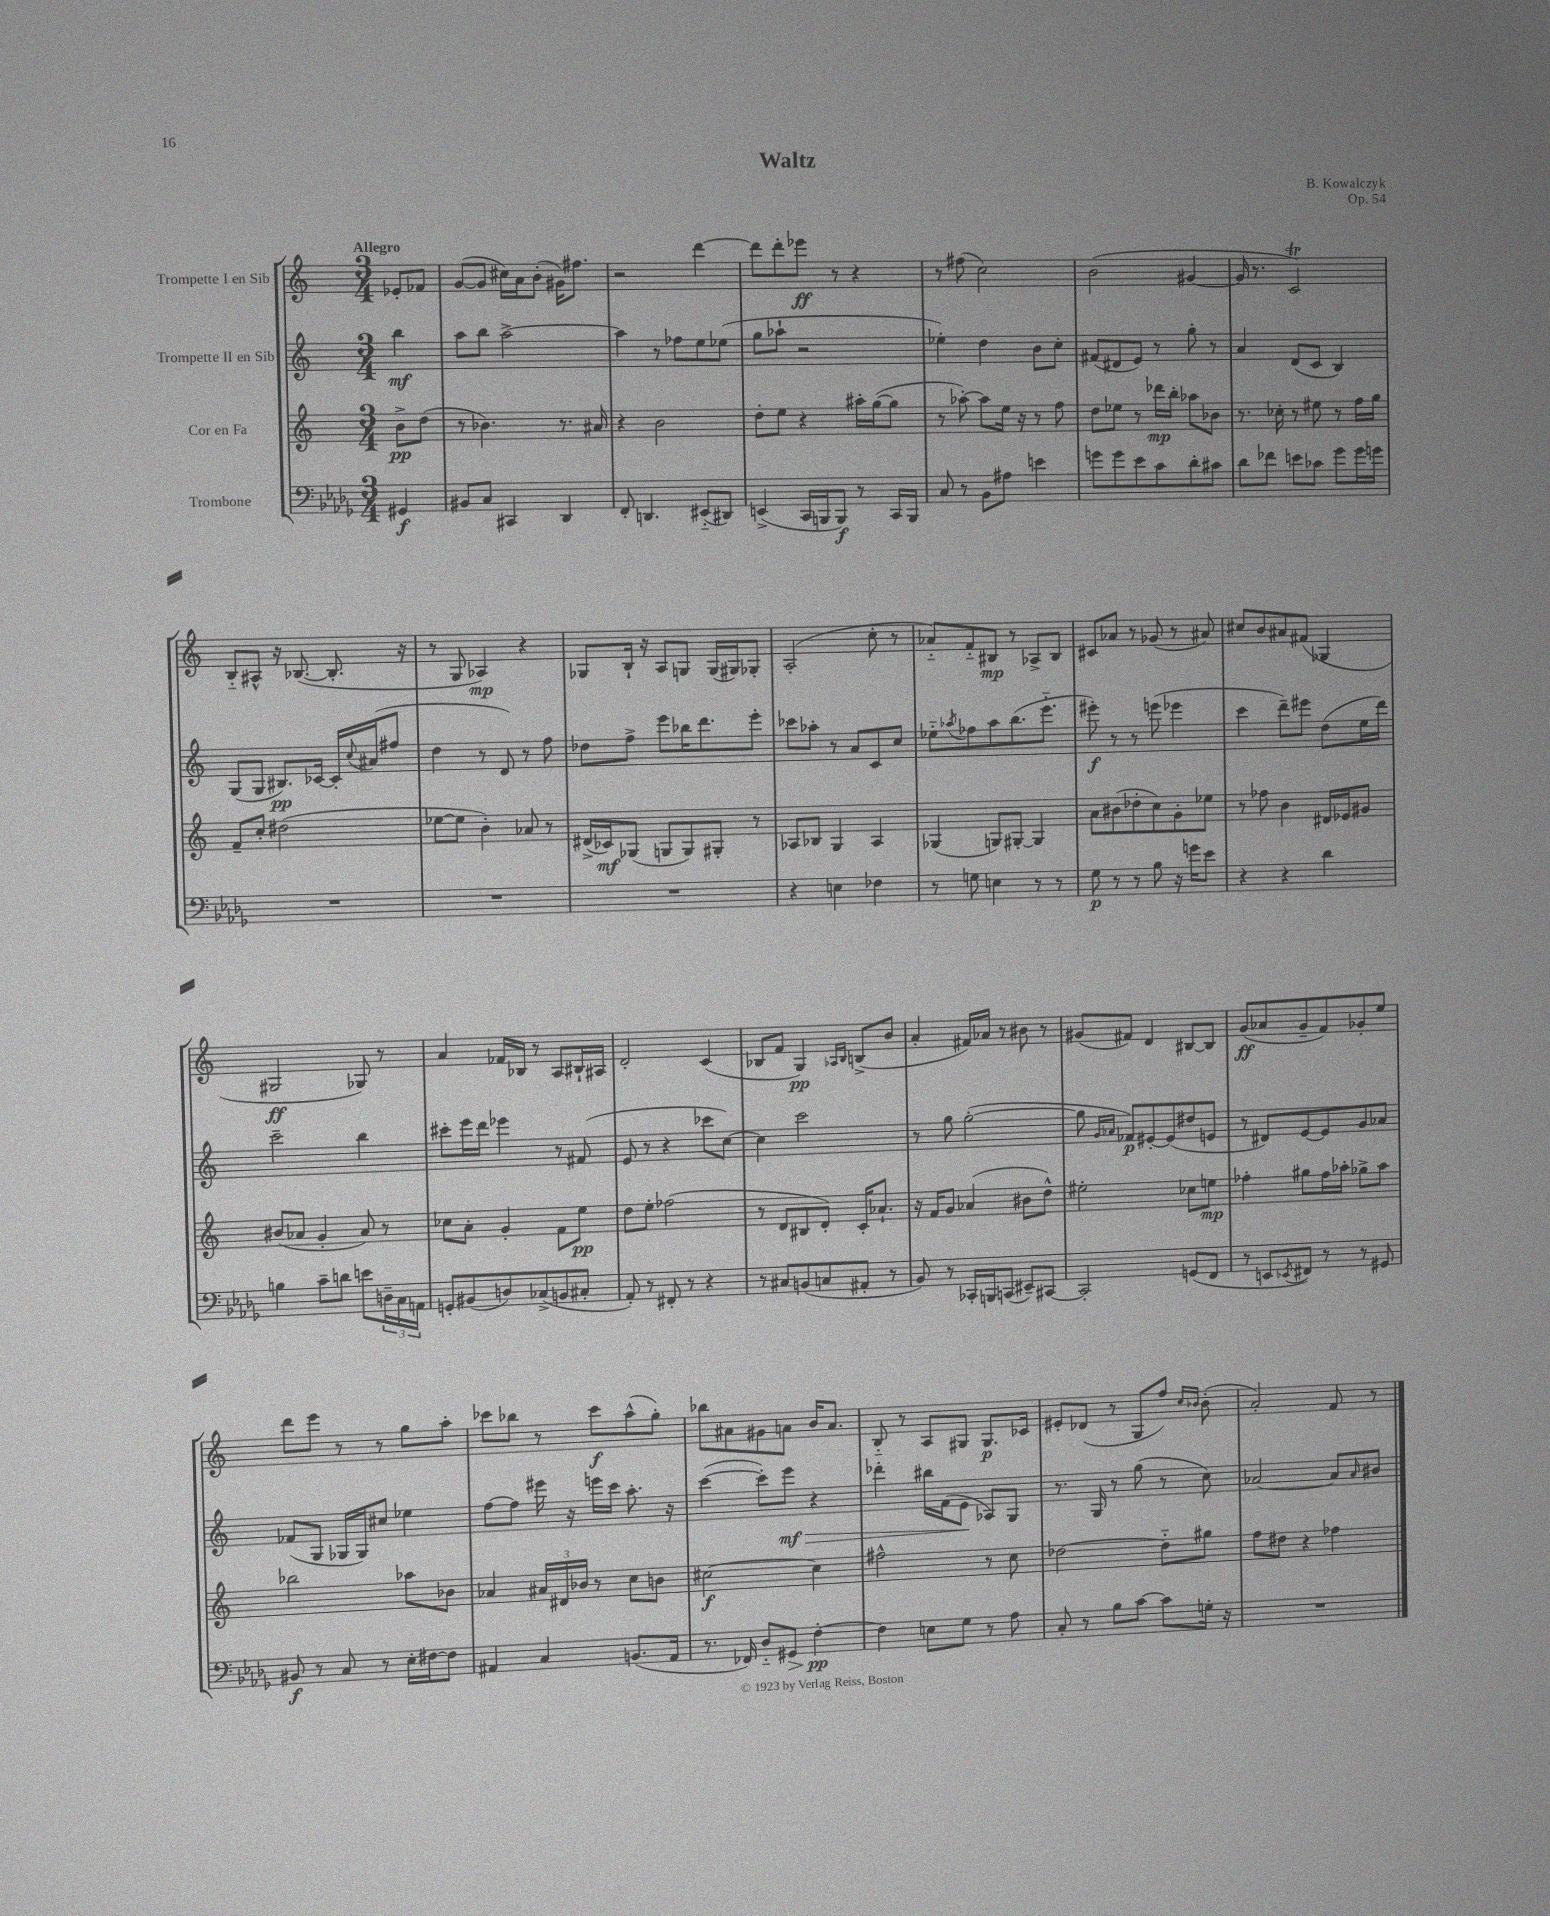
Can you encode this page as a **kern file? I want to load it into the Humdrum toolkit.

**kern	**kern	**kern	**kern
*staff4	*staff3	*staff2	*staff1
*clefF4	*clefG2	*clefG2	*clefG2
*k[b-e-a-d-g-]	*k[]	*k[]	*k[]
*M3/4	*M3/4	*M3/4	*M3/4
4GG#	8b^	4bb	8e-'
.	(8dd	.	8f-
=	=	=	=
8BB#	8r	8aa	([8g
8C	4.b-)	8bb	8g]
4CC#	.	[2aa^	16cc#)
.	.	.	16a
.	.	.	(8b'
4DD-	8.r	.	16g#)
.	.	.	8.ff#
.	16a#	.	.
=	=	=	=
8FF'	4r	4aa]	2r
4.DD	.	.	.
.	2b	8r	.
.	.	8ff-	.
(8EE#'~	.	8ee	[4ddd
8DD#)	.	(8ee-	.
=	=	=	=
(4EE^	8dd'	8gg	8ddd]
.	8ee	8aa-`	8ddd'
16CC	4r	2r	8eee-
16BBB	.	.	.
8BBB)	.	.	8r
8r	16aa#'	.	4r
.	([16gg	.	.
16CC	8gg]	.	.
16BBB	.	.	.
=	=	=	=
8C	8r	4ee-')	8r
8r	[8aa-')	.	(8ff#
8BB-	8aa-]	4dd	2cc)
8A#	16ee	.	.
.	16r	.	.
4e	8r	8b	.
.	8ff	8cc'	.
=	=	=	=
8g	8dd	(8f#	(2b
8g	8ee-	8d#	.
8e-	8r	8e)	.
8c	16ddd-	8r	.
.	16bb'	.	.
8d-'	8aa-	8gg'	[4g#
8c#	8b-	8r	.
=	=	=	=
8d-	8.r	4a	16g#]
.	.	.	8.r
8f-	.	.	.
.	16cc-'	.	.
8e	8r	(8d	2c)
8c-	8ee#	8c	.
8g-	8r	4B)	.
16g-	16ff	.	.
16g	16gg	.	.
=	=	=	=
2.r	8f~	(8G	8B'~
.	8cc'	8G	8A#^^
.	(2dd#	8.B#)	16r
.	.	.	([8.B-
.	.	[16c-	.
.	.	16c-']	8.B-']
.	.	8qqcc	.
.	.	(16a#	.
.	.	8ff#	.
.	.	.	16r
=	=	=	=
2.r	[8ee-	4dd	8r
.	8ee-]	.	8G
.	4b')	8r	4A-)
.	.	8d)	.
.	8a-	8r	4r
.	8r	8ff	.
=	=	=	=
2.r	(16d#^	8dd-	8G-
.	16c-)	.	.
.	(8G-	8ff^	16B`
.	.	.	16r
.	8G	8eee	8A
.	8G)	16bb-	8G
.	.	8.ddd	.
.	8G#'	.	(16G
.	.	.	16G#)
.	8r	8eee'	8G-'
=	=	=	=
4r	8A-	8ccc-	(2A'
.	8B-	8aa-'	.
4E	4G	8r	.
.	.	8a	.
4F-	4A-	8c	8cc'
.	.	8cc	8r
=	=	=	=
8r	(4G-	8ee-'~	8a-'~)
.	.	8qaa-	.
8G	.	8ff-	8f'~
4E	8G)	8aa-	8B#
.	[8G#'	(8.bb	8r
8r	4G#]	.	8A-^
.	.	8.eee'~	.
8r	.	.	8B#
=	=	=	=
8G-	8a	8eee#')	8c#
8r	(8b#	8r	8a-
8r	8dd-'	8r	8r
8B-	8cc)	(8eee	(8g-
16r	8g'	4eee-	8r
16g	.	.	.
8e-	8ee-	.	8a#)
=	=	=	=
4r	8r	4ccc	8cc#
.	8ff-	.	8b
4r	4b	8ddd~)	8a#
.	.	8eee#	(8f#
4d-	16d#	(8dd	4G-
.	16e-	.	.
.	8g#	16ee	.
.	.	16ddd)	.
=	=	=	=
4B	(8b#	2ccc~	2G#
.	8a-	.	.
8c~	4g'	.	.
8d	.	.	.
8e	8a-)	4bb	8G-)
24D~	8r	.	8r
24C	.	.	.
24AA	.	.	.
=	=	=	=
8GG'	8cc-	8ccc#'	4a
(8BB#	8a'	16eee	.
.	.	16ddd	.
8D)	4g'	4eee-	16f-
.	.	.	16B-
(8C-^	.	.	8r
8BB	8f	8r	8A
8C#'	8ee	(8f#	16B#`
.	.	.	16A#
=	=	=	=
8AA-')	8dd	8e	2d'
8r	8ee'	8r	.
8FF#'	(2ff-	4r	.
8r	.	.	.
4r	.	8ccc-	(4c
.	.	[8cc)	.
=	=	=	=
8r	8r	4cc]	8B-
8C#	8d	.	8f
(8BB	8B#	2ccc	4G)
8C	8d')	.	.
.	.	.	16qqA-
.	.	.	16qqB-
8AA#'	16c'	.	(8B^
.	8.a-`	.	.
8r	.	.	8b
=	=	=	=
8BB-)	16r	8r	4a'
.	16f	.	.
8r	8g	8gg	.
16CC-'	(4a-	([2gg'	16f#)
16BBB	.	.	16a-
(8CC	.	.	8r
8EE#~)	8b#	.	8b#
[8CC#	8dd^^)	.	8r
=	=	=	=
2CC#']	2ee#'	8gg]	(8g#
.	.	16qqg	.
.	.	16qqa-	.
.	.	8f-)	8f#)
.	.	[8e#'	4d
.	.	(8e#]	.
(8GG	8cc-	8dd#	[8B#
8FF	8ee	8e	8B#]
=	=	=	=
8r	4ff-'	8r	(8g
8EE	.	8d#)	8a-
8qEE-	.	.	.
8FF#)	8gg#	[8e	8g~
8r	16ff-	8e]	8f)
.	16aa-'	.	.
8r	8gg-^	8g	8g-'
8GG#	8aa-	8a-	8ee
=	=	=	=
8BB#	2bb-	(8f-	8ddd
8r	.	8G	8eee
8C	.	16G-	8r
.	.	16G-)	.
8r	.	8cc#	8r
16E-'	8aa-	4ee-	8gg
[16F#	.	.	.
8F#]	8b-	.	8aa'
=	=	=	=
4AA#	4a-	[8ff	8ccc-
.	.	8ff]	8bb-
4C	24a#	16eee#	8r
.	24d#	.	.
.	.	16r	.
.	24b-	.	.
.	8r	16eee	8ccc-
.	.	16ccc	.
(8.BB	8cc	8.aa'	(8aa^^
.	8b	.	8gg')
16AA#	.	16r	.
=	=	=	=
8.r	[2cc#	([4ccc	8bb-
.	.	.	8a#
16FF-)	.	.	.
8D-'~	.	8ccc'])	8g#
8GG#	.	8eee	8a
[4F'	4cc#]	4r	16b
.	.	.	8.a
=	=	=	=
4F]	2ff#^^	4ddd-'	8B'~
.	.	.	8r
8E	.	16bb#	8A
.	.	(16f	.
8G-	.	8e	8G#
8r	8r	8A-)	8.G#
8A-	8cc	8G	.
.	.	.	16c-
=	=	=	=
8C'	[2dd-	8.r	8e#'
8r	.	.	(8d-
.	.	16G	.
8B-	.	8r	8r
[8c	.	(8gg	8G
8c]	8dd-'~]	8r	8ff)
.	.	.	16qqcc
.	.	.	16qqb-
16G'	8gg#	8cc)	(8b-'
16r	.	.	.
=	=	=	=
2.r	8ff	[2a-	2a')
.	8dd#	.	.
.	4r	.	.
.	4ff-	8a-]	8f
.	.	16qqa-	.
.	.	8b#	8r
==	==	==	==
*-	*-	*-	*-
